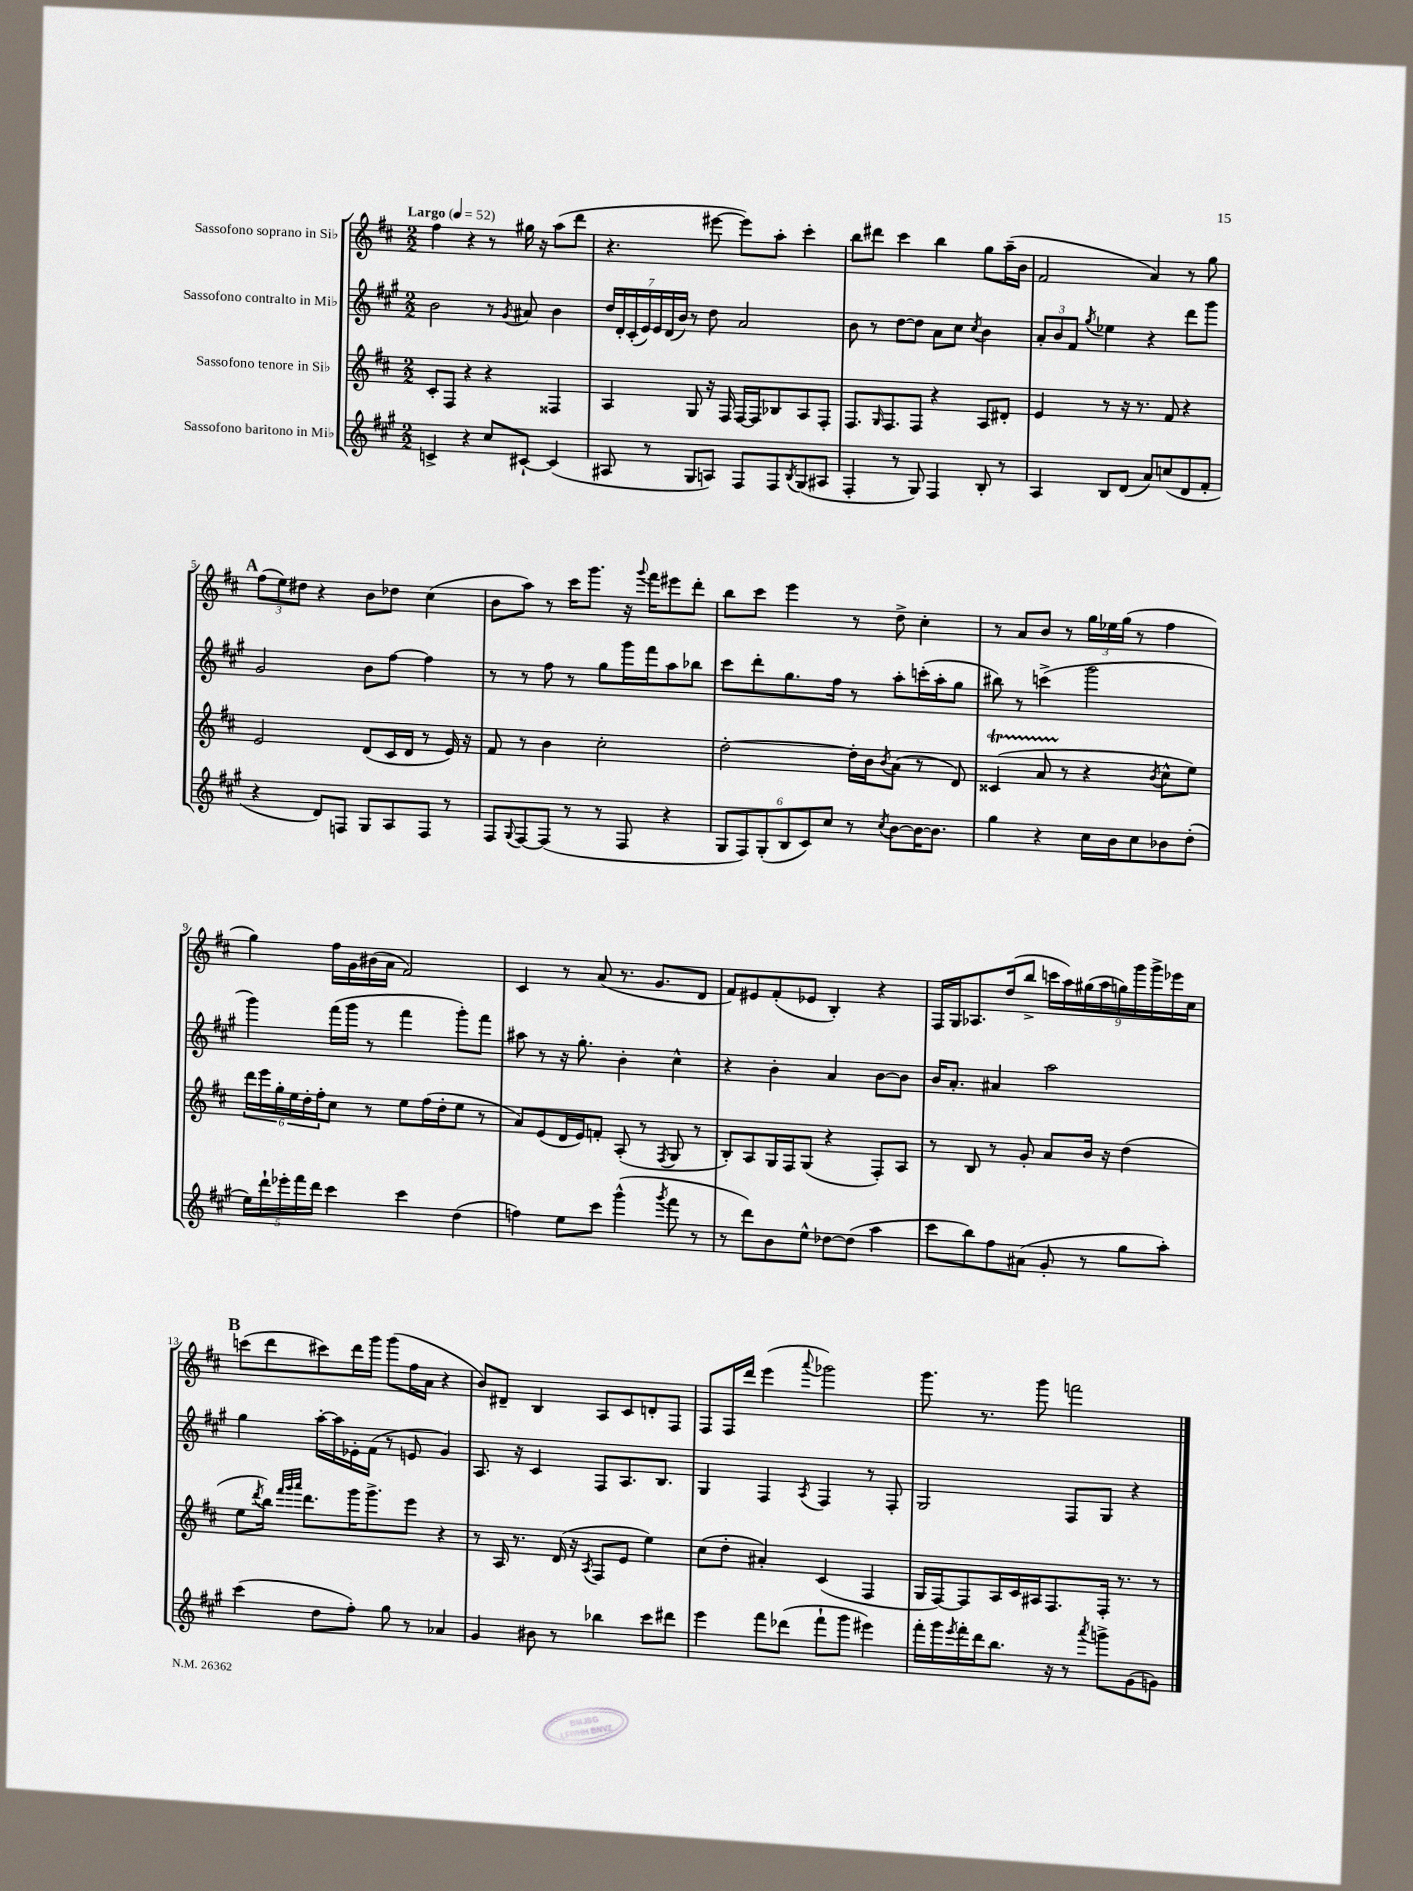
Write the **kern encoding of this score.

**kern	**kern	**kern	**kern
*part4	*part3	*part2	*part1
*staff4	*staff3	*staff2	*staff1
*I"Sassofono baritono in Mi♭	*I"Sassofono tenore in Si♭	*I"Sassofono contralto in Mi♭	*I"Sassofono soprano in Si♭
*clefG2	*clefG2	*clefG2	*clefG2
*k[f#c#g#]	*k[f#c#]	*k[f#c#g#]	*k[f#c#]
*M2/2	*M2/2	*M2/2	*M2/2
*MM52	*MM52	*MM52	*MM52
=1	=1	=1	=1
!	!	!	!LO:TX:a:B:t=Largo
4cn^/	8c#'/L	2b\	4ff#\
.	8F#/J	.	.
4r	4r	.	4r
8cc#/L	4r	8r	8r
.	.	8qg#/	.
[8c#X`/J	.	8a#X/	16gg#X\
.	.	.	16r
(4c#/]	4F##X/	4b\	(8aa\L
.	.	.	8ddd\J
=2	=2	=2	=2
8A#X/	4A/	28dd/LL	4.r
.	.	28d'/	.
.	.	(28c#'/	.
.	.	28e/)	.
8r	.	.	.
.	.	28e/	.
.	.	(28d/	.
.	.	28b/JJ)	.
8G#/L	8G/	8r	.
8An/J)	16r	8dd\	[8eee#X\
.	16F#/	.	.
8F#/L	[16F#/LL	2a/	8eee#\L])
.	16F#/J]	.	.
8F#/	8B-X/	.	8aa'\J
8qB/	.	.	.
(8G#/	8A/	.	4ccc#'\
8A#X/J	8F#'/J	.	.
=3	=3	=3	=3
4F#'/	8.F#/L	8b\	8bb\L
.	.	8r	8ddd#X\J
.	16qqG/	.	.
.	8.F#/	.	.
8r	.	[8dd\L	4ccc#\
8G#/)	8F#/J	8dd\J]	.
4F#/	4r	8a\L	4bb\
.	.	8cc#\J	.
.	.	8qcc#/	.
8B'/	8A/L	4b\	8gg\L
8r	8d#X'/J	.	(16aa~\L
.	.	.	16b\JJ
=4	=4	=4	=4
4A/	4e/	12a'/L	2f#/
.	.	12b/	.
.	.	12f#/J	.
.	.	8qgg#/	.
8B/L	8r	4ee-X\	.
(8d/J	16r	.	.
.	8.r	.	.
8a/L)	.	4r	4a/)
(8ccn/	8f#/	.	.
8d/	4r	8ddd\L	8r
8f#'/J	.	8ggg#\J	8gg\
!!LO:LB:g=z
!!LO:REH:place=s1:t=A
=5	=5	=5	=5
4r	2e/	2g#/	(12ff#\L
.	.	.	12ee\)
.	.	.	12dd#X\J
8d/L)	.	.	4r
8Fn/J	.	.	.
8G#/L	(8d/L	8b\L	8b\L
8A/	16c#/L	[8ff#\J	8dd-X\J
.	16d/JJ	.	.
8F/J	8r	4ff#\]	(4cc#\
8r	16e/)	.	.
.	16r	.	.
=6	=6	=6	=6
8F#/L	8f#/	8r	8b\L
8qqG#/	.	.	.
[8F#/	8r	8r	8aa\J)
(8F#/J]	4b\	8ff#\	8r
8r	.	8r	16ccc#\KL
.	.	.	8.ggg\J
8r	2cc#'\	8gg#\L	.
8F#/	.	16ggg#\L	16r
.	.	.	8qqggg/
.	.	16fff#\J	16fff#\KL
4r	.	8aa\	8eee#X\
.	.	8bb-X\J	8ddd'\J
=7	=7	=7	=7
12G#/L	[2dd'\	8ccc#\L	8bb\L
12F#/)	.	.	.
.	.	8ddd'\	8ccc#\J
(12G#'/	.	.	.
12B/	.	8.gg#\	4eee\
12c#/)	.	.	.
12cc#/J	.	.	.
.	.	16ff#\Jk	.
8r	16dd'\LL]	8r	8r
.	16b\J	.	.
8qcc#/	8qb/	.	.
[8b\L	(8a\J	8aa'\L	8dd^\
16b\K_	8r	(16cccn'\L	4cc#'\
8.b\J]	.	16aa'\J	.
.	8d/)	8gg#\J	.
=8	=8	=8	=8
4gg#\	(4c##Xt/	8bb#X\)	8r
.	.	8r	8a/L
4r	8aTTT/	(4cccn^\	8b/J
.	8r	.	8r
16cc#\LL	4r	2ggg#\	24gg\LL
.	.	.	24ee-X\
16b\J	.	.	.
.	.	.	(24gg\JJ
8cc#\	.	.	8r
.	8qb/	.	.
8b-X\	8cc#^^\L	.	4ff#\
(8dd'\J	8ee\J)	.	.
!!LO:LB:g=z
=9	=9	=9	=9
20ee\LL)	24ddd\LL	4ggg#\)	4gg\)
.	24eee\	.	.
20ddd`\	.	.	.
.	24gg'\	.	.
20eee-X'\	.	.	.
.	24ee\	.	.
20fff#\	.	.	.
.	24dd'\	.	.
20ddd\JJ	.	.	.
.	24ff#'\J	.	.
4ccc#\	8cc#\J	(16fff#\LL	16ff#\LL
.	.	16ggg#\JJ	16g\
.	8r	8r	(16b#X\
.	.	.	16a\JJ
4ccc#\	8ee\L	4fff#\	2f#/)
.	(16ff#\L	.	.
.	16dd'\J	.	.
(4dd\	8ee\J	8ggg#'\L)	.
.	8r	8fff#\J	.
=10	=10	=10	=10
4ffn\)	8a/L)	8aa#X\	4c#/
.	(8e/	8r	.
8ee\L	16d/L	16r	8r
.	16e/J)	8.gg#'\	.
8ccc#\J	8fn'/J	.	(8a/
(4ggg#^^\	(8A'/	4b'\	8.r
.	8r	.	.
.	.	.	8.g/L
8qggg#/	8qF#/	.	.
8fff#\	8G/	4cc#^^\	.
8r	8r	.	8d/J
=11	=11	=11	=11
8r	8B'/L)	4r	8f#/L)
8ddd\L)	8A/	.	8e#X/
8b\	16G/L	4b'\	(8f#'/
.	16F#/J	.	.
8ee^^\J	(8G/J	.	8e-X/J
[8dd-X\L	4r	4a/	4B'/)
(8dd-\J]	.	.	.
4aa\	8F#'/L)	[8b\L	4r
.	8A/J	8b\J]	.
=12	=12	=12	=12
8ccc#\L	8r	16b/KL	16F#/LL
.	.	8.a'/J	16G/J
8bb\)	8B/	.	8.A-X/
8ff#\	8r	4a#X/	.
.	.	.	(16dd/k
(8a#X\J	8g'/	.	8bb^/J
8g#'/	8a/L	2aa\	18cccn\LL
.	.	.	18aa\)
.	.	.	(18gg#X\
8r	16b/Jk	.	.
.	.	.	18aa\
.	16r	.	.
.	.	.	18ggn\)
8gg#\L	(4dd\	.	.
.	.	.	18ggg\
.	.	.	18ggg^\
8aa'\J)	.	.	.
.	.	.	18eee-X\
.	.	.	18cc#\JJ
!!LO:LB:g=z
!!LO:REH:place=s1:t=B
=13	=13	=13	=13
(4ccc#\	8ee\L	4gg#\	(8cccn\L
.	8qddd/	.	.
.	16bb\Jk)	.	8ddd\
.	32qqfff#/LLL	.	.
.	32qqggg/	.	.
.	32qqaaa/JJJ	.	.
.	8.ddd\L	.	.
8dd\L	.	[16aa'\LL	8ccc#X\)
.	.	16aa\]	.
8ff#'\J)	16ggg\K	16e-X'\	16ddd\L
.	8.ggg^\	(16f#\JJ	16ggg\JJ
8gg#\	.	8r	(8ggg\L
8r	8eee\J	8en/	16ff#\L
.	.	.	16a\JJ
4a-X/	4r	4g#/)	4r
=14	=14	=14	=14
4g#/	8r	8.A/	8b/L)
.	16A/	.	8d#X~/J
.	8.r	16r	.
8b#X\	.	4c#/	4B/
8r	(16d/	.	.
.	16r	.	.
.	8qA/	.	.
4bb-X\	8F#/L	8F#/L	8A/L
.	8e/J	8.A/	8c#/
8ccc#\L	4ee\)	.	8dn'/
.	.	8.B/J	.
8ddd#X\J	.	.	8F#/J
=15	=15	=15	=15
4eee\	(8cc#\L	4G#/	8F#/L
.	8dd'\J	.	16F#/L
.	.	.	16ddd/JJ
8fff#\L	4a#X'/)	4F#/	(4eee\
(8ddd-X\J	.	.	.
.	.	8qA/	8qqaaa/
8fff#`\L	(4c#/	4F#/	2ggg-X\)
8ggg#\J	.	.	.
4eee#X\)	4F#/	8r	.
.	.	8F#'/	.
=16	=16	=16	=16
16fff#'\LL	16G/LL	2G#/	8.ggg\
16ggg#\	[16F#/J)	.	.
8qeee/	.	.	.
16fff#'\	8F#/]	.	.
16ddd\J	.	.	8.r
8.bb\J	16A/L	.	.
.	16c#/	.	.
.	16A#X/J	.	8ggg\
16r	8.F#/	.	.
8r	.	8F#/L	2fffn\
8qaaa/	.	.	.
8gggn^\L	16F#'/Jk	8G#/J	.
.	8.r	.	.
(8g#\	.	4r	.
8gn\J)	8r	.	.
==	==	==	==
*-	*-	*-	*-
